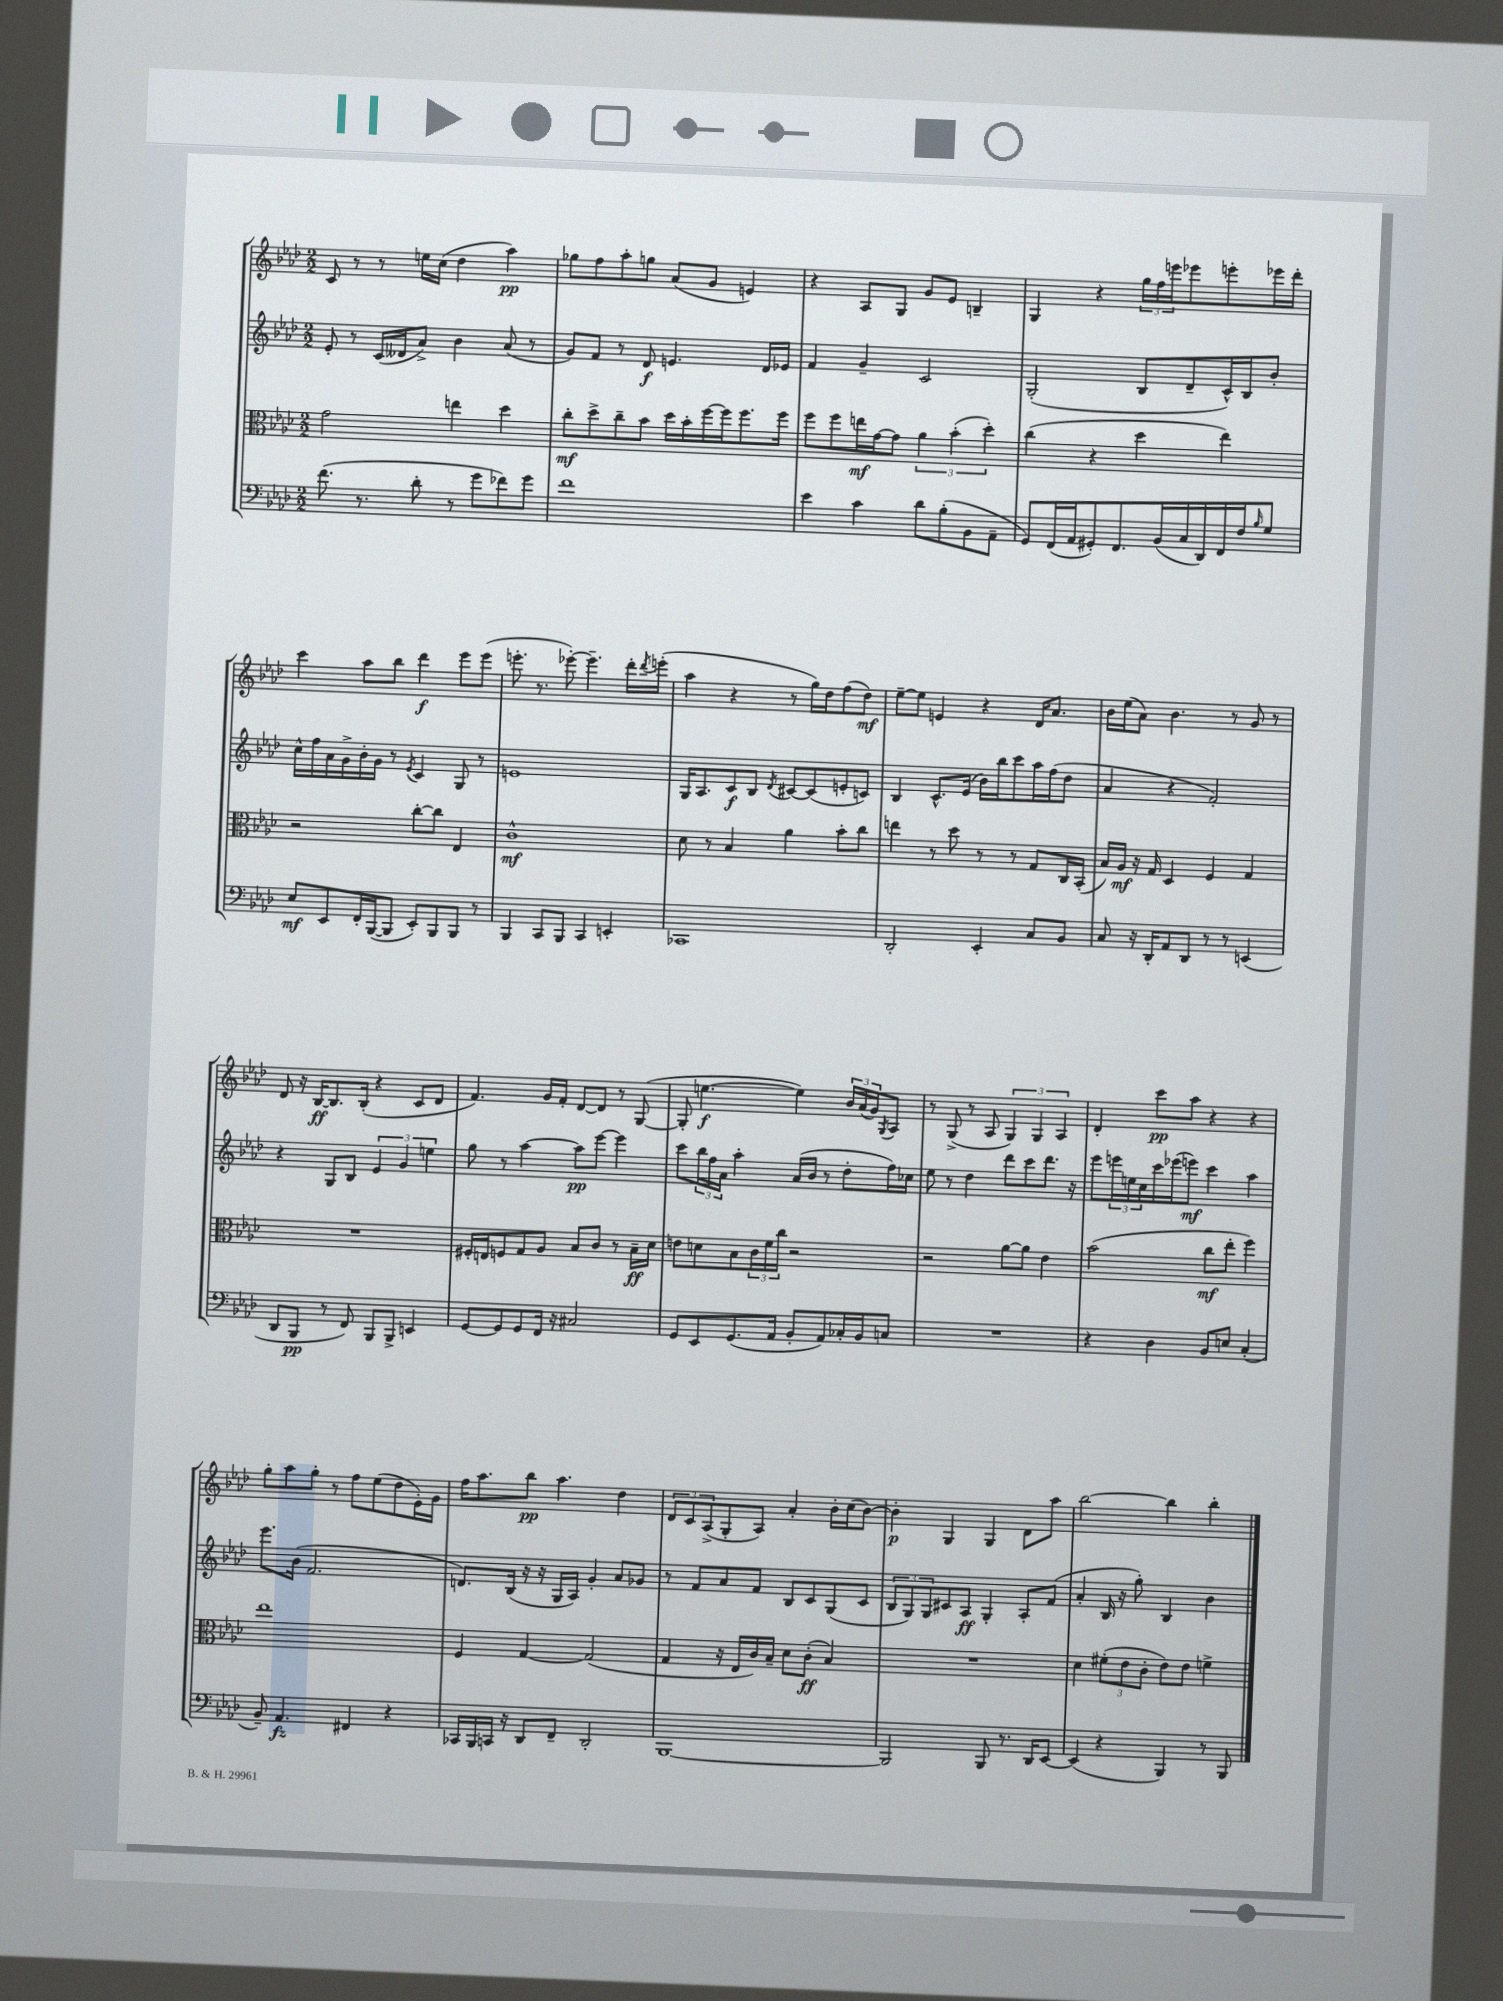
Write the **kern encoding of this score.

**kern	**kern	**kern	**kern
*staff4	*staff3	*staff2	*staff1
*clefF4	*clefC3	*clefG2	*clefG2
*k[b-e-a-d-]	*k[b-e-a-d-]	*k[b-e-a-d-]	*k[b-e-a-d-]
*M2/2	*M2/2	*M2/2	*M2/2
(8.f\	2g\	8e-'/	8c/
.	.	8r	8r
8.r	.	.	.
.	.	(16c/LL	8r
.	.	16d--/J	.
8d-'\	.	8a-^/J)	16ee\LL
.	.	.	(16cc\JJ
8r	4ee\	4b-\	4dd-\
8g\L	.	.	.
8f-\)	4dd-\	(8a-/	4aa-\)
8g\J	.	8r	.
=	=	=	=
1f	8cc'\L	8g/L)	8gg-\L
.	8dd-^\	8f/J	8ff\
.	8cc~\	8r	8aa-'\
.	8b-\J	8d-/	8gg\J
.	16dd-\LL	4.e/	(8a-/L
.	16b-'\	.	.
.	[16ff\	.	8g/J
.	16ff\]J	.	.
.	8.ff\	.	4e/)
.	.	16d-/LL	.
.	16ff\Jk	16e-/JJ	.
=	=	=	=
4e-\	8ff\L	4f/	4r
.	8ff\	.	.
4c\	16ee\L	4g~/	8A-/L
.	[16g\J	.	.
.	8g\]J	.	8G/J
8d-\L	6a-\	2c/	8g/L
(8B-'\	.	.	8e-/J
.	(6b-'\	.	.
8BB-\	.	.	4B~/
.	6dd-'\)	.	.
8AA-~\J	.	.	.
=	=	=	=
8GG/L)	(4cc\	(2G'/	4G/
(16FF/L	.	.	.
16AA-/J	.	.	.
8GG#'/)	4r	.	4r
8.FF/	.	.	.
.	4dd-\	8B-/L	24gg\LL
.	.	.	24ff\
(16BB-/L	.	.	.
.	.	.	24eee\J
16C/	.	8d-~/	8eee-\
16DD-/)	.	.	.
16FF/	4ee-\)	16c^^/L)	8eee'\
16F/J	.	16B-/J	.
16qqB-/	.	.	.
8G/J	.	8b-'/J	16eee-\L
.	.	.	16ddd-'\JJ
=	=	=	=
8E-/L	2r	16cc^^\LL	4ccc\
.	.	16ff\	.
8EE-/	.	16a-\	.
.	.	16g^\	.
16FF'/L	.	16b-'\	8aa-\L
([16BBB-/J	.	16g\JJ	.
8BBB-/]J	.	8r	8bb-\J
.	.	8qe-/	.
8EE-'/L)	[8cc'\L	4c/	4ddd-\
8BBB-/	8cc\]J	.	.
8BBB-/J	4E-/	8G/	8eee-\L
8r	.	8r	(8eee-\J
=	=	=	=
4BBB-/	1c^^	1e	8.eee'\
.	.	.	8.r
8CC/L	.	.	.
8BBB-/J	.	.	[8eee-'\)
4CC/	.	.	4.eee-~\]
4EE'/	.	.	.
.	.	.	16ddd-'\LL
.	.	.	8qddd-/
.	.	.	(16eee'\JJ
=	=	=	=
1CC-	8d-\	16G/LK	4aa-\
.	.	8.A-/	.
.	8r	.	.
.	4B-/	8c/	4r
.	.	8B-/J	.
.	.	8qd-/	.
.	4a-\	[8c#/L	8r
.	.	(8c#/]	16gg\LL)
.	.	.	16dd-\J
.	8b-'\L	8e'/	(8ff\
.	8cc\J	8c/J)	8dd-\J)
=	=	=	=
2DD-'/	4ee\	4B-/	[8ee-~\L
.	.	.	8ee-\]J
.	8r	8.c^^/L	4e/
.	8dd-\	.	.
.	.	(16e-/Jk	.
4EE-'/	8r	16b-\LL)	4r
.	.	16bb-\J	.
.	8r	8ccc\	.
8C/L	8G/L	16aa-\L	16d-/LK
.	.	(16ff\J	8.a-/J
8BB-/J	16C/L	8dd-\J	.
.	(16BB-'/JJ	.	.
=	=	=	=
8C/	16B-/LL)	4a-/	16b-\LL
.	16A-/JJ	.	(16ee-\J
16r	16r	.	8a-\J)
16DD-'/LK	16G/	.	.
8AA-/	4D-/	4r	4.b-\
8DD-/J	.	.	.
8r	4F/	2f'/)	.
8r	.	.	8r
(4EE/	4G/	.	8g/
.	.	.	8r
=	=	=	=
8DD-/L	1r	4r	8d-/
8BBB-/J	.	.	16r
.	.	.	[16B-/LK
8r	.	8G/L	8.B-/]
8FF/)	.	8B-/J	.
.	.	.	(16B-'/Jk
8BBB-/L	.	6e-/	4r
8BBB-^/J	.	.	.
.	.	6g/	.
4EE/	.	.	8c/L
.	.	6ee\	.
.	.	.	8d-/J
=	=	=	=
[8GG/L	16F#'/LL	8gg\	4.f/)
.	16E/J	.	.
8GG/]	8F/	8r	.
8GG/	8G/	[4aa-\	.
16FF/Jk	8A-/J	.	16g/LL
16r	.	.	16f'/JJ
2C#/	8B-/L	8aa-\]L	[8d-/L
.	8c/J	[8eee-\J	8d-/]J
.	8r	4eee-\]	8r
.	16B-~\LL	.	([8G/
.	16d-\JJ	.	.
=	=	=	=
8GG/L	8e\L	8ccc\L	8G'/]
8EE-/	8d\	24bb-\L	[4.ee\
.	.	24ff\	.
.	.	24a-\JJ	.
(8.GG/	8B-\	4aa-'\	.
.	24c\L	.	.
.	24f\	.	.
16AA-/Jk	.	.	.
.	24cc\JJ	.	.
8BB-'/L	2r	(16a-/LL	4ee\])
.	.	16b-/JJ	.
8AA-/)	.	8r	.
16C-'/L	.	8dd-'\L	24b-/LL
.	.	.	(24a-/
16BB-/J	.	.	.
.	.	.	24g/J)
.	.	.	8qG/
8C/J	.	16ff\L)	8A-/J
.	.	16cc-\JJ	.
=	=	=	=
1r	2r	8ee-\	8r
.	.	8r	(8G^/
.	.	4dd-\	8r
.	.	.	8A-/
.	[8a-\L	8ddd-\L	6G/)
.	8a-\]J	8ccc\	.
.	.	.	6G/
.	4e-\	8.ddd-\J	.
.	.	.	6A-/
.	.	16r	.
=	=	=	=
4r	(2b-\	8eee-\L	4d-'/
.	.	24eee\L	.
.	.	24ee\	.
.	.	24cc\	.
4D-\	.	16ccc\	8ccc\L
.	.	(16eee-\J	.
.	.	8eee\J)	8aa-\J
8BB-/L	8cc\L	4ccc\	4r
8E/J	8ee-'\J	.	.
(4C'/	4ff\)	4aa-\	4r
=	=	=	=
8BB-~/)	1ee-	8.eee-\L	8gg'\L
4.AA-/	.	.	8aa-\
.	.	(16b-\Jk	.
.	.	2.f/	8gg'\J
.	.	.	8r
4FF#/	.	.	8ff\L
.	.	.	(8ee-\
4r	.	.	8dd-\
.	.	.	16e-'\L)
.	.	.	16g\JJ
=	=	=	=
16CC-/LL	4F/	8.d/L)	16ff\LK
16BBB-/	.	.	8.aa-\
16CC/JJ	.	.	.
16r	.	(16B-/Jk	.
8DD-/L	[4G/	16r	8bb-\J
.	.	16r	.
8FF~/J	.	16G/LL	4.aa-\
.	.	16A-/JJ)	.
2DD-'/	(2G/]	4g'/	.
.	.	8a-/L	4dd-\
.	.	8g-/J	.
=	=	=	=
[1BBB-	4G/	8r	12d-/L
.	.	.	12c/
.	.	8f/L	.
.	.	.	(12A-^/
.	16r	8a-/	8G'/
.	16E-/LL	.	.
.	16c/)	8f/J	8A-/J)
.	16B-~/JJ	.	.
.	8d-\L	8B-/L	4a-'/
.	(8c'\J	8c/	.
.	4B-/)	(8G/	16b-'\LL
.	.	.	(16cc\J
.	.	8c/J	[8b-\J)
=	=	=	=
2BBB-/]	1r	12B-/L	4b-'\]
.	.	12G/)	.
.	.	12G/	.
.	.	8c#/	4G/
.	.	8A-/J	.
8BBB-/	.	4G'/	4G/
8.r	.	.	.
.	.	8A-'/L	8d-\L
16DD-/LK	.	.	.
[8EE-/J	.	(8f/J	8aa-\J
=	=	=	=
(4EE-/]	4d-\	4a-'/	[2bb-\
4r	(12f#'\L	16B-/	.
.	.	16r	.
.	12e-\	.	.
.	.	8gg'\)	.
.	12c'\J	.	.
4BBB-/)	8e-\L)	4B-/	4bb-\]
.	8e-\J	.	.
8r	4f^\	4b-\	4bb-'\
8BBB-/	.	.	.
==	==	==	==
*-	*-	*-	*-
